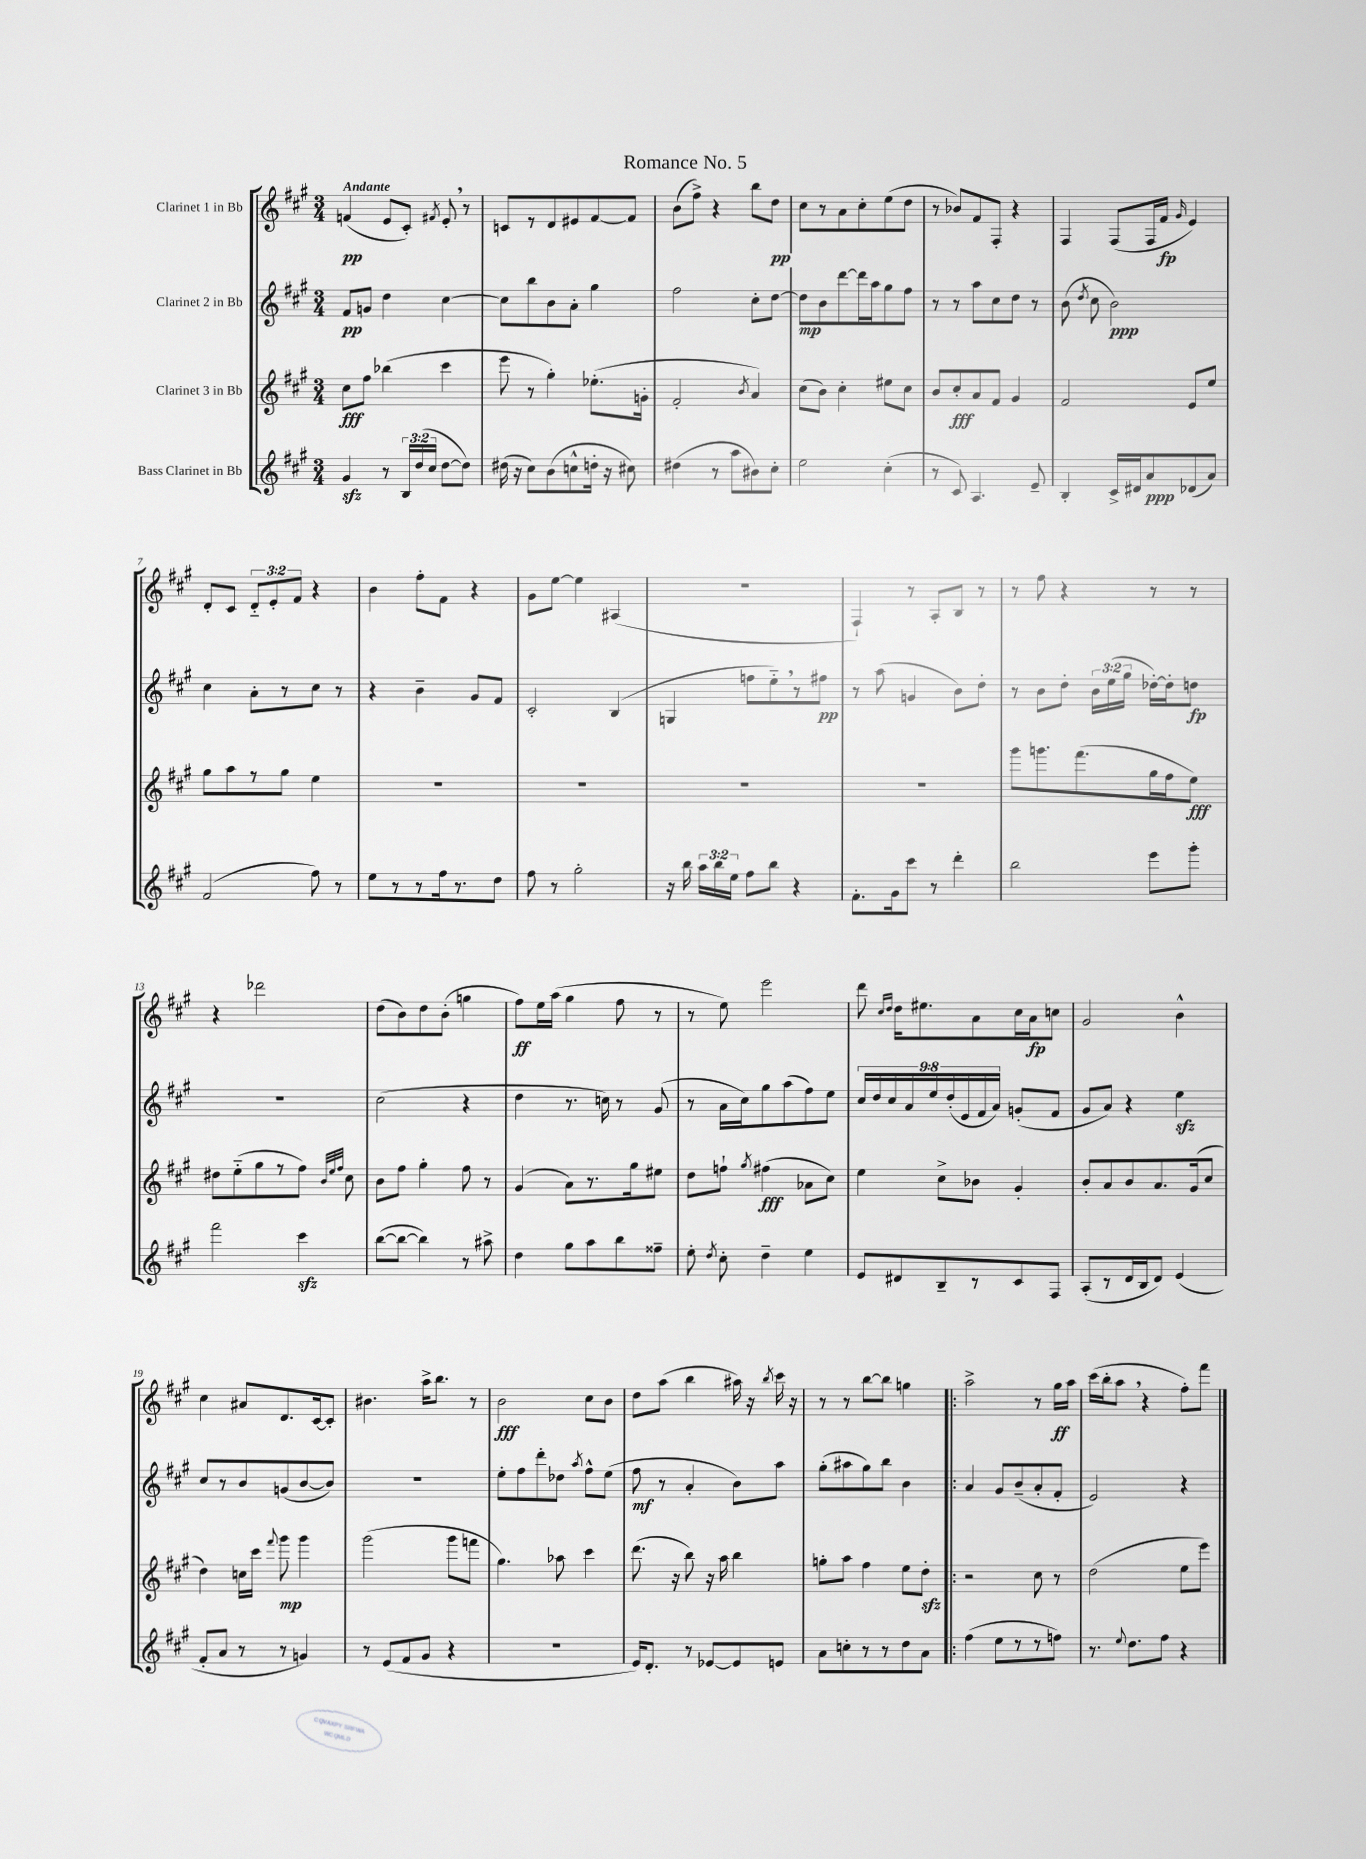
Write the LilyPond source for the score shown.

\header { title = "Romance No. 5" }
<<
\new StaffGroup <<
\new Staff = "s0" \with { instrumentName = "Clarinet 1 in Bb" } {
    \clef treble \key a \major \numericTimeSignature \time 3/4 \override Staff.TupletNumber.text = #tuplet-number::calc-fraction-text \tempo "Andante"
    \autoBeamOff f'4\pp( e'8[ cis'8]-.) \acciaccatura { fis'8 } e'8-. \breathe r8 |
    c'8[ r8 d'8 eis'8 fis'8~ fis'8] |
    b'8[( fis''8]->) r4 b''8[ d''8]\pp |
    cis''8[ r8 a'8 cis''8-. e''8( d''8] |
    r8 bes'8[) fis'8 fis8]-. r4 |
    fis4 fis8[( fis16 fis'16]\fp \grace { gis'16 } e'4) |
    d'8[-. cis'8] \tuplet 3/2 { d'8[-_ e'8-. fis'8] } r4 |
    b'4 fis''8[-. fis'8] r4 |
    gis'8[ e''8]~ e''4 ais4( |
    R2. |
    fis4-!) r8 a8[-. b8] r8 |
    r8 fis''8 r4 r8 r8 |
    r4 des'''2 |
    d''8[( b'8) d''8 b'8]-.( g''4 |
    fis''8[\ff) e''16 a''16]( gis''4 fis''8 r8 |
    r8 e''8) e'''2 |
    d'''8 \grace { cis''16[ d''16] } d''16[ eis''8. a'8 cis''16 a'16\fp c''8] |
    gis'2 b'4-^ |
    cis''4 ais'8[ d'8. cis'16~ cis'8]-. |
    bis'4. a''16[-> b''8.] r8 |
    b'2\fff cis''8[ b'8] |
    d''8[ a''8]( b''4 ais''16) r16 \acciaccatura { b''8 } cis'''16 r16 |
    r8 r8 b''8[~ b''8] g''4 |
    \bar ".|:" a''2-> r8 gis''16[\ff a''16] |
    cis'''16[( b''16-. a''8] \breathe r4 fis''8[-.) fis'''8] \bar "|." |
}
\new Staff = "s1" \with { instrumentName = "Clarinet 2 in Bb" } {
    \clef treble \key a \major \numericTimeSignature \time 3/4 \override Staff.TupletNumber.text = #tuplet-number::calc-fraction-text
    \autoBeamOff fis'8[\pp g'8] d''4 cis''4~ |
    cis''8[ b''8 b'8 a'8]-. gis''4 |
    fis''2 cis''8[-. d''8]~ |
    d''8[\mp b'8 d'''8~ d'''16 a''16 gis''8 fis''8] |
    r8 r8 a''8[ cis''8 d''8] r8 |
    b'8( \acciaccatura { d''8 } cis''8 b'2\ppp) |
    cis''4 a'8[-. r8 cis''8] r8 |
    r4 b'4-- gis'8[ fis'8] |
    cis'2-. b4( |
    g4 f''8[ e''8-_) \breathe r8 fis''8]\pp |
    r8 a''8( g'4 b'8[) d''8]-. |
    r8 b'8[ d''8]-. \tuplet 3/2 { b'16[ e''16( gis''16] } des''16[~-.) des''16-. d''8]\fp |
    R2. |
    cis''2( r4 |
    d''4 r8. c''16) r8 gis'8( |
    r8 a'16[ cis''16) gis''8 a''8( fis''8) e''8] |
    \tuplet 9/8 { cis''16[ d''16 cis''16 a'16 e''16 d''16-.( e'16 fis'16 a'16]) } g'8[-.( fis'8] |
    gis'8[ a'8]) r4 e''4\sfz |
    cis''8[ r8 b'8 g'8( b'8~ b'8]) |
    R2. |
    e''8[-. fis''8 d'''8-. des''8] \acciaccatura { a''8 } fis''8[-^ e''8]( |
    fis''8\mf r8 a'4-. b'8[) a''8] |
    gis''8[-.( ais''8 gis''8) b''8] b'4 |
    \bar ".|:" a'4 gis'8[ b'8--( a'8-. fis'8]-. |
    e'2) r4 \bar "|." |
}
\new Staff = "s2" \with { instrumentName = "Clarinet 3 in Bb" } {
    \clef treble \key a \major \numericTimeSignature \time 3/4
    \autoBeamOff cis''8[\fff fis''8] bes''4( cis'''4 |
    e'''8 r8 gis''4-.) ees''8.[-.( g'16]-. |
    fis'2-. \acciaccatura { b'8 } a'4) |
    cis''8[( b'8]) cis''4-. eis''8[ cis''8] |
    b'8[ cis''8-.\fff a'8 fis'8] gis'4 |
    fis'2 e'8[ e''8] |
    gis''8[ a''8 r8 gis''8] e''4 |
    R2. |
    R2. |
    R2. |
    R2. |
    gis'''8[ g'''8. fis'''8.( gis''16 fis''16 e''8]\fff) |
    dis''8[ e''8-_( gis''8 r8 fis''8]) \grace { b'32[ e''32 fis''32] } cis''8 |
    b'8[ fis''8] gis''4-. fis''8 r8 |
    gis'4( a'8[) r8. gis''16 eis''8] |
    d''8[ f''8]-! \acciaccatura { gis''8 } fis''4\fff( aes'8[ cis''8]) |
    e''4 cis''8[-> bes'8] gis'4-. |
    b'8[-. a'8 b'8 a'8. gis'16( cis''8] |
    d''4) c''16[ cis'''16] \appoggiatura { fis'''8 } gis'''8\mp gis'''4 |
    gis'''2( gis'''8[ f'''8] |
    gis''4.) aes''8 cis'''4 |
    d'''8.( r16 b''8) r16 a''16 b''4 |
    g''8[-. a''8] fis''4 e''8[ d''8]-.\sfz |
    \bar ".|:" r2 cis''8 r8 |
    d''2( e''8[ e'''8]) \bar "|." |
}
\new Staff = "s3" \with { instrumentName = "Bass Clarinet in Bb" } {
    \clef treble \key a \major \numericTimeSignature \time 3/4 \override Staff.TupletNumber.text = #tuplet-number::calc-fraction-text
    \autoBeamOff gis'4\sfz r8 \tuplet 3/2 { b16[ d''16( cis''16] } d''8[~ d''8]) |
    dis''16( r16 cis''8[) b'8( c''8-^ d''16]-. r16 cis''8) |
    dis''4( r8 a''8[ bis'8) cis''8]-. |
    e''2 cis''4-.( |
    r8 cis'8) a4. e'8-- |
    b4-. cis'16[-> dis'16 a'8\ppp des'8( a'8]) |
    fis'2( fis''8) r8 |
    e''8[ r8 r8 fis''16 r8. d''8] |
    fis''8 r8 gis''2-. |
    r16 b''16 \tuplet 3/2 { a''16[ b''16 e''16] } fis''8[ b''8] r4 |
    fis'8.[-. gis'16 cis'''8] r8 d'''4-. |
    b''2 e'''8[ gis'''8]-. |
    fis'''2 cis'''4\sfz |
    b''8[~( b''8]~ b''4) r8 ais''8-> |
    d''4 gis''8[ a''8 b''8 fisis''8]-- |
    e''8-. \acciaccatura { d''8 } cis''8-. d''4-- e''4 |
    e'8[ dis'8 b8-- r8 cis'8 fis8] |
    a8[-.( r8 d'16 b16 d'8]) e'4( |
    fis'8[-. a'8] r8 r8 g'4) |
    r8 e'8[( fis'8 gis'8] r4 |
    R2. |
    e'16[) d'8.]-. r8 ees'8[~ ees'8 e'8] |
    a'8[ c''8-. r8 r8 d''8 a'8] |
    \bar ".|:" fis''4( e''8[ r8 r8 f''8]) |
    r8. \appoggiatura { e''8 } d''8.[ fis''8] r4 \bar "|." |
}
>>
>>
